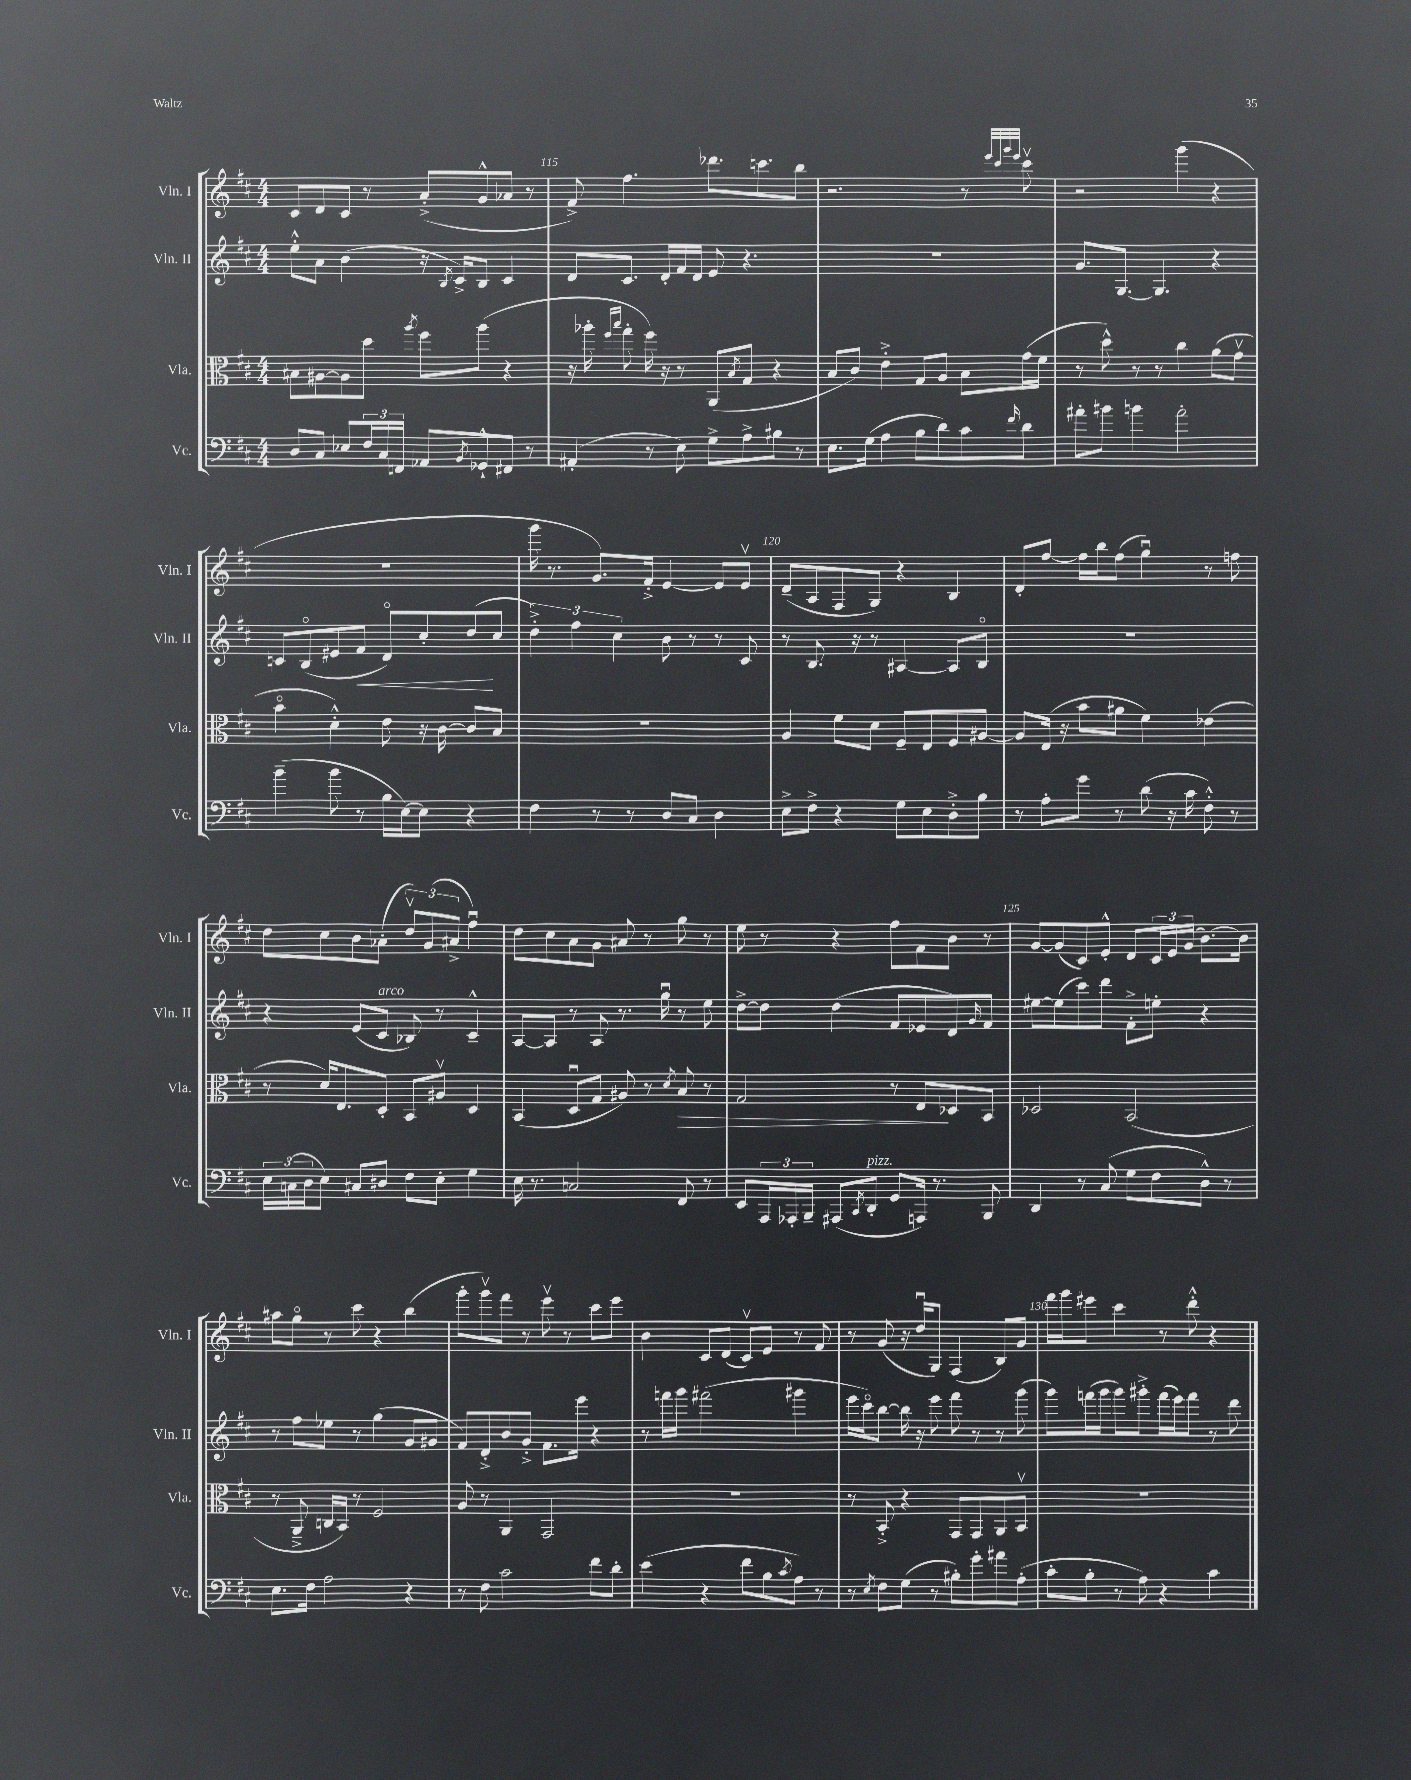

**kern	**kern	**kern	**kern
*staff4	*staff3	*staff2	*staff1
*clefF4	*clefC3	*clefG2	*clefG2
*k[f#c#]	*k[f#c#]	*k[f#c#]	*k[f#c#]
*M4/4	*M4/4	*M4/4	*M4/4
8D/L	8B#\L	8ee'^^\L	8c#/L
8C#/J	[8A#\	8a\J	8d/
8E-/L	8A#\]	(4b\	8c#/J
24F#/L	8dd\J	.	8r
24C#/	.	.	.
24FF/JJ	.	.	.
.	8qaa/	.	.
8AA-/L	8ff#\L	16r	(8a'^/L
.	.	8qB/	.
.	.	16c#^/LK)	.
8qBB/	.	.	.
8GG-`^^/	(8aa\J	8B/J	8g^^/
8FF#/J	4r	4c#/	8a-/J
8r	.	.	8r
=	=	=	=
(4AA#'/	16r	8d/L	8f#^/)
.	16aa-'\	.	.
.	16qqff#/LL	.	.
.	16qqbb/JJ	.	.
.	8gg'\	8.c#/J	4.ff#\
8r	16ff#\)	.	.
.	16r	16d'/LL	.
8E\)	8r	16f#/	.
.	.	16d/JJ	.
8G^\L	(8AA/L	8e/	8.ddd-\L
.	8qB/	.	.
8A^\	8G/J	4.r	.
.	.	.	8.ccc\
8B#\J	4r	.	.
8r	.	.	8bb\J
=	=	=	=
8.E\L	8B/L	1r	2.r
.	8c#/J)	.	.
(16G\Jk	.	.	.
4A\	4e'^\	.	.
8B\L	8G/L	.	.
8d\)	8A/J	.	.
8c#\	8B\L	.	8r
.	.	.	32qqeee/LLL
.	.	.	32qqccc#/
.	.	.	32qqggg/
16qqf#/	.	.	32qqeee/JJJ
8d\J	(16g\L	.	8ccc#v\
.	16f#\JJ	.	.
=	=	=	=
8a#'\L	8r	8.g/L	2r
8b#\J	8dd^^\)	.	.
.	.	[8.G/J	.
4b\	8r	.	.
.	8r	4.G/]	.
2a#'\	4cc#\	.	(4ggg\
.	(8a\L	4r	4r
.	8gv\J	.	.
=	=	=	=
(4b~\	4bo\	8c/L	1r
.	.	(8Bo/	.
8b\	4d'^^\)	8e#/	.
8r	.	8f#/J	.
16B\LL	8e\	8do/L)	.
[16E\J)	.	.	.
8E\]J	16r	8cc#'/	.
.	[16c#\	.	.
4r	8c#/]L	(8dd/	.
.	8B/J	8cc#/J	.
=	=	=	=
4F#\	1r	6dd'^\)	16ggg\
.	.	.	8.r
.	.	6ff#\	.
8r	.	.	8.g/L)
.	.	6cc#\	.
8r	.	.	.
.	.	.	16f#'^/Jk
8D/L	.	8b\	[4e/
8C#/J	.	8r	.
4D\	.	8r	8e/]L
.	.	8c#/	8ev/J
=	=	=	=
8E^\L	4A/	8r	(8d~/L
8F#^\J	.	8.B/	8A/
4r	8f#\L	.	8F#/
.	.	16r	.
.	8d\J	8r	8G/J)
8G\L	8F#~/L	[4A#/	4r
8E\	8E/	.	.
8D'^\	8F#/	8A#/]L	4B/
8B\J	[8A#/J	8Bo/J	.
=	=	=	=
8r	8A#/]L	1r	8d'/L
8A'\L	(16E/Jk	.	[8ff#/J
.	16r	.	.
8g\J	8b\L	.	16ff#\]LL
.	.	.	16bb\J
8r	8a#\J	.	(8ff#\J
(8d\	4f#\)	.	4ggu\)
16r	.	.	.
16c#\	.	.	.
8F#'^^\)	(4e-\	.	8r
8r	.	.	8ff\
=	=	=	=
24E\LL	8r	4r	8dd\L
(24C\	.	.	.
24D\J	.	.	.
8E\J)	16d/LK)	.	8cc#\
.	8.E/	.	.
8C#/L	.	(8e/L	8b\
8D#/J	8D'/J	8c#/J	(8a-'\J
8F#\L	8BB/L	8B-/)	12ddv/L)
.	.	.	(12g/
8E'\J	8A#v/J	8r	.
.	.	.	12a#^/J
4G\	4D/	4c#~^^/	4ff#u\)
=	=	=	=
16E\	(4BB/	[8A/L	8dd\L
8.r	.	.	.
.	.	8A/]J	8cc#\
2C/	8Du/L	8r	8a\
.	8G/J	8A/	8g\J
.	8A#/)	8.r	8a#/
.	8r	.	8r
.	.	16ggu\	.
.	8qd/	.	.
8FF#/	8B/	8r	8gg\
8r	8r	8ee\	8r
=	=	=	=
8EE/L	2G/	[8dd^\L	8ee\
24AAA/L	.	8dd\]J	8r
24AAA-'/	.	.	.
24BBB~/JJ	.	.	.
(8AAA#/L	.	(4dd\	4r
8qCC#/	.	.	.
8DD'/J	.	.	.
8GG/L	8r	8f#/L	8ff#\L
16AAA/Jk)	8E/L	8e-/	8f#\
8.r	.	.	.
.	8D-/	8d/)	8b\J
.	.	16qqg/	.
8BBB/	8BB/J	8f#/J	8r
=	=	=	=
4DD/	2D-/	[8ee#\L	[8g/L
.	.	(8ee#\]	(8g/]
8r	.	8ccc#\)	8c#/)
(8C#/	.	8ddd\J	8e'^^/J
8G\L	(2BB/	8f#'^\L	8d/L
8F#\	.	8ee'\J	24c#/L
.	.	.	24e/
.	.	.	(24g/JJ
8D^^\J)	.	4r	[8.b\L)
8r	.	.	.
.	.	.	16b\]Jk
=	=	=	=
8.E\L	8r	8r	8aa#\L
.	8AA~^/	8ff#\L	8ggo\J
16F#\Jk	.	.	.
2A\	16C/LL	8ee-\J	8r
.	16BB/JJ)	.	.
.	8r	8r	8ccc#\
.	2F#/	(4gg\	4r
4r	.	8g/L	(4bb\
.	.	8g#/J	.
=	=	=	=
8r	8A/	8f#/L)	8ggg'\L
8F#\	8r	8d'^/	8gggv\)
2c#\	4AA/	8b/	8fff#\J
.	.	8g'^/J	8r
.	2GG/	8.f#\L	8eeev\
.	.	.	8r
.	.	16eee\Jk	.
8f#\L	.	4r	8ccc#\L
8d'\J	.	.	8eee\J
=	=	=	=
(4e\	1r	8r	4b\
.	.	16fff\LL	.
.	.	16ggg\JJ	.
4r	.	(2fff#\	8c#/L
.	.	.	(8d/J
8f#\L	.	.	8c#v/L)
8B\	.	.	8e/J
8qc#/	.	.	.
8A\J)	.	4ggg#\	8r
8r	.	.	8f#/
=	=	=	=
8r	8r	16eee\LL	8r
.	.	16ccc#o\J)	.
8qE/	.	.	.
8F#\L	8BB'^/	[8bb\J	(8g/
(8G\J	4r	16bb\]	16r
.	.	16r	16ddu/LK
8r	.	8eee\	8G/J)
8B#'\L)	8GG/L	8fff#\	(4F#/
8g'\	8GG/	8r	.
8a#\	8AA/	8r	8B/L)
(8A'\J	8BBv/J	(8ggg\	8g/J
=	=	=	=
8c#'\L	1r	8ggg\L)	16fff#\LL
.	.	.	16ggg\J
8B'\J	.	(16fff\L	8eee#\J
.	.	16ggg\JJ	.
8r	.	8ggg\L)	4ccc#\
8A\)	.	8ggg#'^\J	.
4r	.	(16fff\LL	8r
.	.	16eee\J)	.
.	.	8fff\J	8ddd'^^\
4c#\	.	8r	4r
.	.	8ddd\	.
==	==	==	==
*-	*-	*-	*-
